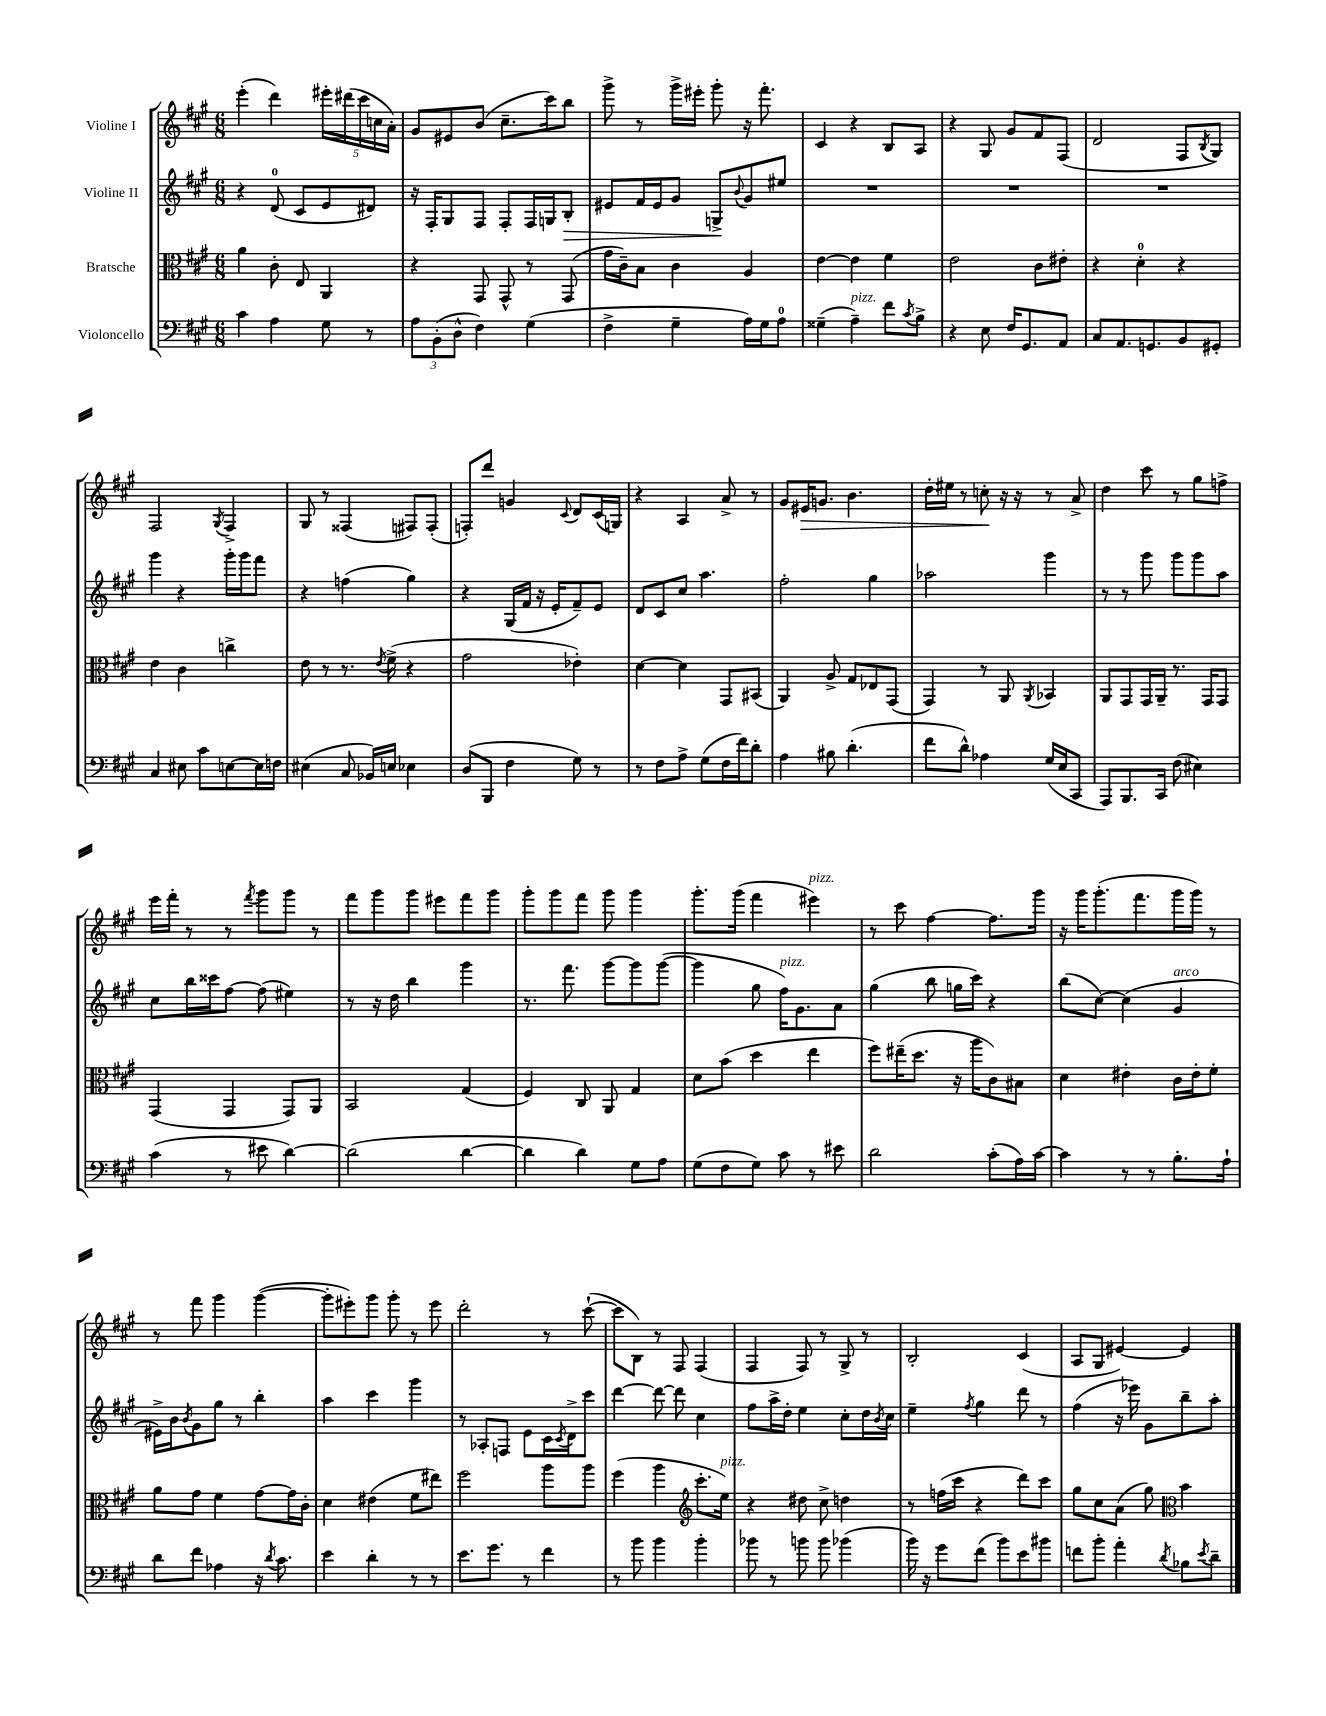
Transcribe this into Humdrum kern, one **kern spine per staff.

**kern	**kern	**kern	**kern
*staff4	*staff3	*staff2	*staff1
*clefF4	*clefC3	*clefG2	*clefG2
*k[f#c#g#]	*k[f#c#g#]	*k[f#c#g#]	*k[f#c#g#]
*M6/8	*M6/8	*M6/8	*M6/8
4c#	4a	4r	(4eee'
4A	8c#'	(8d	4ddd)
.	8E	8c#	.
8G#	4AA	8e	20eee#'
.	.	.	(20ddd#
.	.	.	20ccc#
8r	.	8d#)	.
.	.	.	20cc
.	.	.	20a')
=	=	=	=
12A	4r	16r	8g#
.	.	16F#'	.
(12BB'	.	.	.
.	.	8G#	8e#
12D^^	.	.	.
4F#)	8GG#	8F#	(8b
.	8GG#^^	8F#'	8.cc#~
(4G#	8r	16F#	.
.	.	16G	16ccc#)
.	(8GG#	8B'	8bb
=	=	=	=
4F#^	16g#	8e#	8ggg#^
.	16c#~)	.	.
.	8B	16f#	8r
.	.	16e#	.
4G#~	4c#	8g#	16ggg#^
.	.	.	16eee#'
.	.	8G^	8ggg#'
.	.	8qqb	.
16A)	4A	8g#	16r
16G#	.	.	8.fff#'
8A	.	8ee#	.
=	=	=	=
(4G##~	[4e	2.r	4c#
4A~)	4e]	.	4r
8f#	4f#	.	8B
8qc#	.	.	.
8B^	.	.	8A
=	=	=	=
4r	2e	2.r	4r
8E	.	.	8G#
16F#	.	.	8g#
8.GG#	.	.	.
.	8c#	.	8f#
8AA	8e#'	.	(8F#
=	=	=	=
8C#	4r	2.r	2d
8.AA	.	.	.
.	4d'	.	.
8.GG	.	.	.
8BB	4r	.	8F#
.	.	.	8qB
8GG#'	.	.	8G#)
=	=	=	=
4C#	4e	4ggg#	2F#
8E#	4c#	4r	.
8c#	.	.	.
.	.	.	8qG#
[8E	4cc^	16ggg#'	4F#^
.	.	16ggg#	.
16E]	.	8fff#	.
16F	.	.	.
=	=	=	=
(4E#	8e	4r	8G#
.	8r	.	8r
8C#	8.r	(4ff	(4F##
16BB-)	.	.	.
.	8qe	.	.
16E	(16f#^	.	.
4E-	4r	4gg#)	8F#)
.	.	.	(8F#'
=	=	=	=
(8D	2g#	4r	8F')
8BBB	.	.	8ddd
4F#	.	(16G#	4g
.	.	16f#	.
.	.	16r	.
.	.	16e'	.
.	.	.	8qqc#
8G#)	4e-')	8f#~)	8d
8r	.	8e	(16c#
.	.	.	16G)
=	=	=	=
8r	[4d	8d	4r
8F#	.	8c#	.
8A^	4d]	8cc#	4A
(8G#	.	4.aa	.
16F#	8GG#	.	8a^
16f#)	.	.	.
8d'	(8BB#	.	8r
=	=	=	=
4A	4AA)	2ff#'	8g#
.	.	.	16e#
.	.	.	8.g
8B#	8A^	.	.
(4.d'	8G#	.	4.b
.	8E-	4gg#	.
.	(8GG#	.	.
=	=	=	=
8f#	4GG#)	2aa-	16dd'
.	.	.	16ee#
8d^^)	.	.	8r
4A-	8r	.	8cc'
.	8AA	.	16r
.	.	.	16r
.	8qAA	.	.
(16G#	4BB-	4ggg#	8r
16E	.	.	.
8CC#	.	.	8a^
=	=	=	=
8AAA)	8AA	8r	4dd
8.BBB	8GG#	8r	.
.	16GG#	8ggg#	8ccc#
16CC#	16AA~	.	.
(8F#	8.r	8ggg#	8r
4E#)	.	8ggg#	8gg#
.	16GG#	.	.
.	8GG#	8aa	8ff^
=	=	=	=
(4c#	(4GG#	8cc#	16eee
.	.	.	16fff#'
.	.	16bb	8r
.	.	16ccc##	.
8r	4GG#	[8ff#	8r
.	.	.	8qfff#
8e#	.	(8ff#]	8ggg#
[4d)	8GG#)	4ee#)	8ggg#
.	8AA	.	8r
=	=	=	=
(2d]	2BB	8r	8fff#
.	.	16r	8ggg#
.	.	16dd	.
.	.	4bb	8ggg#
.	.	.	8eee#
[4d	(4G#	4ggg#	8fff#
.	.	.	8ggg#
=	=	=	=
4d]	4F#)	8.r	8ggg#'
.	.	.	8ggg#
.	.	8.fff#	.
4d)	8C#	.	8fff#
.	8AA	[8ggg#	8ggg#
8G#	4G#	8ggg#]	4ggg#
8A	.	([8ggg#	.
=	=	=	=
(8G#	8d	4ggg#]	8.ggg#'
8F#	(8b	.	.
.	.	.	(16ggg#
8G#)	4dd	8gg#	4fff#
8c#	.	16ff#)	.
.	.	8.g#	.
8r	4ee	.	4eee#)
8e#	.	8a	.
=	=	=	=
2d	8ff#)	(4gg#	8r
.	(16ee#~	.	8ccc#
.	8.dd	.	.
.	.	8bb	[4ff#
.	16r	16gg	.
.	16aa	16ccc#)	.
(8c#'	8c#)	4r	8.ff#]
16A)	8B#	.	.
[16c#	.	.	16ggg#
=	=	=	=
4c#]	4d	(8bb	16r
.	.	.	16ggg#
.	.	[8cc#)	(8.ggg#'
8r	4e#'	(4cc#]	.
.	.	.	8.fff#
8r	.	.	.
8.B'	16c#	4g#	16ggg#
.	16e#'	.	16ggg#)
.	8f#'	.	8r
16A`	.	.	.
=	=	=	=
8d	8a	16e#^)	8r
.	.	16b	.
.	.	8qb	.
8f#	8g#	8g#	8fff#
4A-	4f#	8gg#	4ggg#
.	.	8r	.
16r	[8g#	4bb'	([4ggg#
8qd	.	.	.
8.c#	.	.	.
.	16g#]	.	.
.	16c#'	.	.
=	=	=	=
4e	4d	4aa	8ggg#']
.	.	.	8eee#')
4d'	(4e#	4ccc#	8ggg#
.	.	.	8ggg#'
8r	8f#	4ggg#	8r
8r	8ee#)	.	8eee#
=	=	=	=
8.e	2ff#	8r	2ddd'
.	.	8A-'	.
8.g#	.	.	.
.	.	8F	.
8r	.	8e	.
4f#	8aa	16c#	8r
.	.	8qc#	.
.	.	16d^	.
.	8aa	8ccc#	([8ccc#`
=	=	=	=
8r	(4ff#	[4ddd	8ccc#]
8b	.	.	8B)
4b	4aa	8ddd_	8r
.	.	8ddd]	8F#
*	*clefG2	*	*
4b'	8.ccc#'	4cc#	(4F#
.	16ee)	.	.
=	=	=	=
8b-	4r	8ff#	4F#
8r	.	16aa^	.
.	.	16dd'	.
8b	8dd#	4ee	8F#)
8b	8cc#^	.	8r
(4b-	4dd	8cc#'	8G#^
.	.	16dd	8r
.	.	8qb	.
.	.	16cc#	.
=	=	=	=
16b)	8r	4ee~	2B'
16r	.	.	.
8g#	(16ff	.	.
.	16ccc#	.	.
.	.	8qff#	.
(8f#	4r	4gg#	.
8b)	.	.	.
8e	8ddd)	8ddd	(4c#
8b#	8ccc#	8r	.
=	=	=	=
8f	8gg#	(4ff#	8A
8b'	8cc#	.	8G#
4a'	(8a	16r	[4e#)
.	.	16eee-)	.
.	8gg#)	8g#	.
*	*clefC3	*	*
8qd	.	.	.
8B-	4b	8bb~	4e#]
8qe	.	.	.
8d~	.	8aa'	.
==	==	==	==
*-	*-	*-	*-
